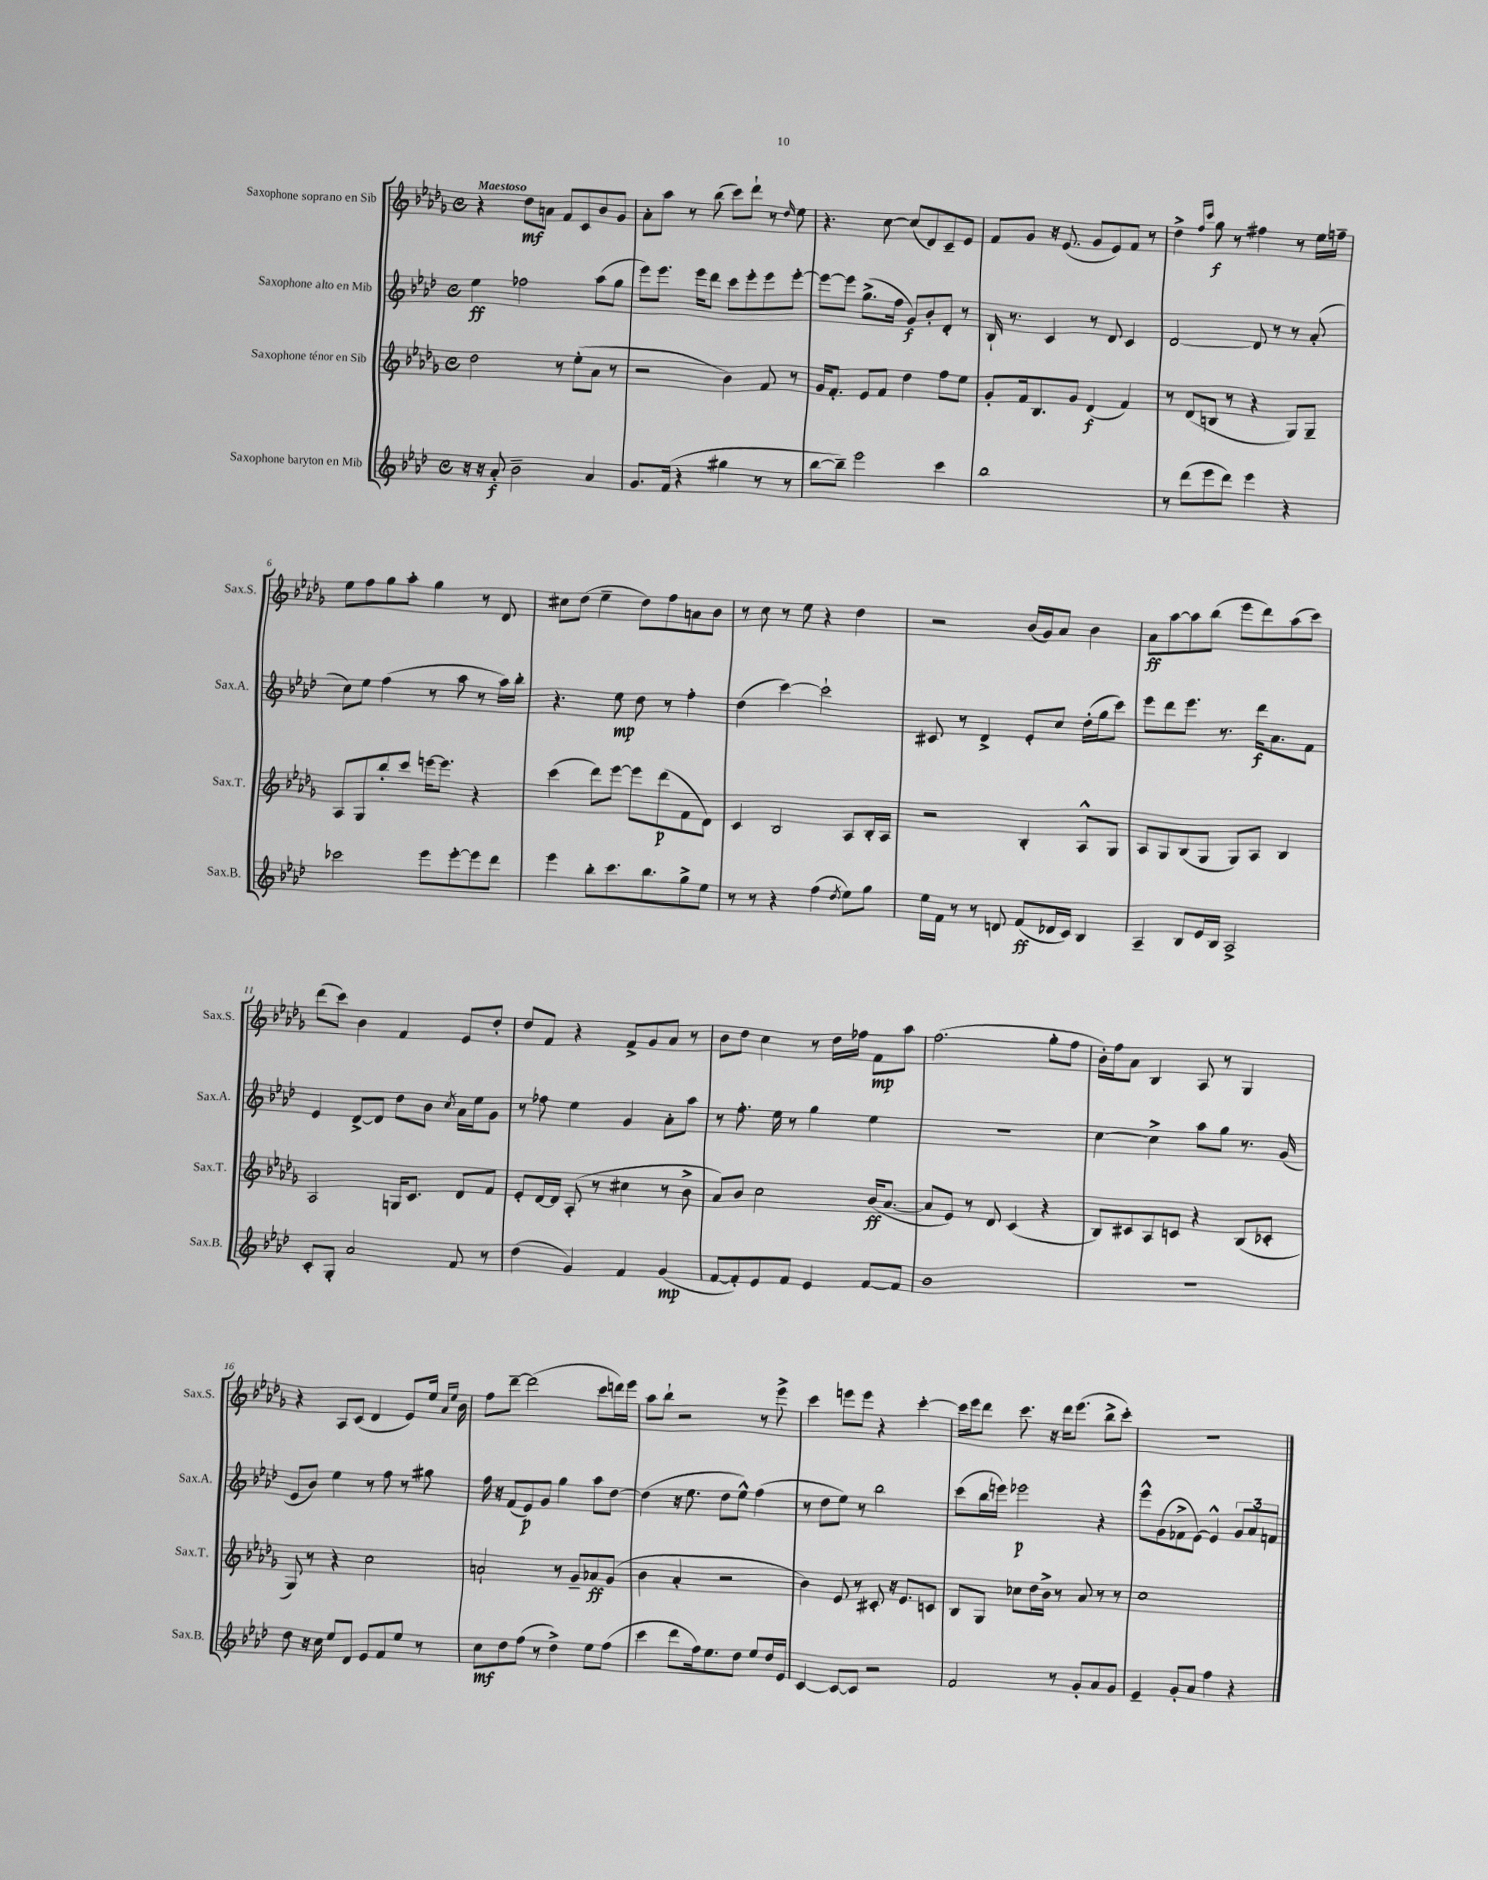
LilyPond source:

<<
\new StaffGroup <<
\new Staff = "s0" \with { instrumentName = "Saxophone soprano en Sib" shortInstrumentName = "Sax.S." } {
    \clef treble \key des \major \defaultTimeSignature \time 4/4 \tempo "Maestoso"
    r4 des''8\mf a'8 f'8 c'8 bes'8 ges'8 |
    aes'8-. aes''8 r8 bes''8( c'''8) des'''8-! r8 \grace { des''16 } ees''8 |
    r4. c''8~ c''8( des'8) c'8-- ees'8 |
    f'8 ges'8 r16 ees'8.( ges'8 ees'8) f'8 r8 |
    des''4-> \grace { f''16 c'''16 } ges''8\f r8 fis''4 r8 ees''16 f''16-- |
    ees''8 f''8 ges''8 aes''8-. ges''4 r8 des'8 |
    cis''8 des''8( ees''4-- des''8) f''8 a'8 bes'8 |
    r8 c''8 r8 ees''8 r4 des''4 |
    r2 bes'16( ges'16) aes'8 bes'4 |
    aes'8\ff aes''8~ aes''8 bes''8( ees'''8 des'''8) aes''8( c'''8) |
    des'''8( c'''8) bes'4 f'4 ees'8 des''8-. |
    des''8 f'8 r4 f'8-> ges'8 aes'8 r8 |
    bes'8 des''8 c''4 r8 des''16 fes''16 f'8\mp aes''8 |
    f''2.( ges''8-. f''8 |
    bes'16-.) f''16 aes'8 bes4 aes8 r8 ges4 |
    r4 aes8 c'8( des'4 ees'8) ees''16 \grace { aes'16 ees''16 } bes'16 |
    f''8 des'''8~-- des'''2( c'''8 d'''16) ees'''16 |
    aes''8 bes''8-! r2 r8 ees'''8-> |
    c'''4 e'''8 e'''8 r4 c'''4~-. |
    c'''16 ees'''16 des'''8 c'''8. r16 des'''16 ees'''8.( bes''8-> c'''8-.) |
    R1 \bar "|." |
}
\new Staff = "s1" \with { instrumentName = "Saxophone alto en Mib" shortInstrumentName = "Sax.A." } {
    \clef treble \key aes \major \defaultTimeSignature \time 4/4
    ees''4\ff fes''2 aes''8( g''8 |
    ees'''8) ees'''8. ees'''16 des'''8 c'''8 ees'''8-. ees'''8 ees'''8~-. |
    ees'''8~ ees'''8 g''8.->( f''16 g'8\f) bes'8-. des'8-. r8 |
    bes16-! r8. c'4 r8 des'8 c'4 |
    des'2~ des'8 r8 r8 aes'8-.( |
    c''8) ees''8 f''4( r8 aes''8 r8 aes''16) bes''16-. |
    r4. ees''8\mp des''8 r8 f''4-. |
    des''4( c'''4~) c'''2-! |
    cis'8 r8 des'4-> ees'8-. c''8 des''16-.( g''16 c'''8) |
    ees'''8 des'''8 ees'''8. r8. des'''16\f aes'8. f'8 |
    ees'4 des'8~-> des'8 des''8 bes'8 \acciaccatura { c''8 } aes'16 ees''16 g'8 |
    r8 fes''8 ees''4 g'4 aes'8-. aes''8 |
    r8 f''8.-. ees''16 r8 g''4 ees''4 |
    R1 |
    c''4~ c''4-> aes''8 g''8 r8. g'16( |
    ees'8 bes'8) ees''4 r8 f''8 r8 gis''8 |
    f''16 r16 f'8( ees'8\p) g'8 g''4 aes''8 des''8~ |
    des''4( r16 ees''8. des''8 ees''8-^) f''4( |
    r8 des''8 ees''8) r8 bes''2 |
    c'''8( bes''16 e'''16) ees'''2\p r4 |
    ees'''8-^ g'8( fes'8-> ees'8~) ees'4-^ \tuplet 3/2 { g'8 aes'8 f'8 } \bar "|." |
}
\new Staff = "s2" \with { instrumentName = "Saxophone ténor en Sib" shortInstrumentName = "Sax.T." } {
    \clef treble \key des \major \defaultTimeSignature \time 4/4
    des''2 r8 ees''8-.( aes'8 r8 |
    r2 bes'4) f'8 r8 |
    ges'16 f'8.-. ees'8 f'8 des''4 f''8 ees''8 |
    ges'8-. f'16 bes8. ges'8 des'4\f( f'4) |
    r8 des'8( b8 r8 r4 ges8) ges8-- |
    aes8 ges8 bes''8-. c'''8 e'''16~ e'''8. r4 |
    c'''4( des'''8) ees'''8~ ees'''8 des'''8\p( f'8 des'8) |
    c'4 bes2 aes8 bes16-. aes16 |
    r2 bes4-. aes8-^ ges8 |
    aes8 ges8 bes8( ges8 ges8) aes8 bes4 |
    aes2 g16 c'8. des'8 f'8 |
    ees'8-. des'16~ des'16 aes8-.( r8 cis''4 r8 bes'8-> |
    aes'8) bes'8 c''2 bes'16\ff( aes'8.~ |
    aes'8 ees'8) r8 des'8 c'4( r4 |
    bes8) cis'8 aes8 c'8 r4 bes8( ces'8-. |
    ges8) r8 r4 c''2 |
    a'2-! r8 ges'8-- aes'8\ff ges'8( |
    bes'4 aes'4-. r2 |
    bes'4) ees'8 r8 cis'8-. r16 ees'8. c'8 |
    bes8 ges8 ces''8 des''16 bes'16-> r8 aes'8 r8 r8 |
    c''1 \bar "|." |
}
\new Staff = "s3" \with { instrumentName = "Saxophone baryton en Mib" shortInstrumentName = "Sax.B." } {
    \clef treble \key aes \major \defaultTimeSignature \time 4/4
    r16 r16 aes'8-.\f bes'2-- aes'4 |
    g'8. f'16( r4 gis''4 r8 r8 |
    bes''8~ bes''8--) ees'''2 c'''4 |
    bes''1 |
    r8 des'''8( ees'''8 des'''8) ees'''4 r4 |
    ces'''2 ees'''8 ees'''8~-. ees'''8 des'''8 |
    ees'''4 bes''8-. c'''8. bes''8. g''8-> ees''8 |
    r8 r8 r4 f''4( \acciaccatura { des''8 } ees''8) g''8 |
    ees''16 f'16 r8 r8 d'8 f'8\ff( des'16 c'16) bes4 |
    aes4-- bes8 ees'16 bes16 aes2-> |
    c'8-. g8-. aes'2 f'8 r8 |
    des''4( g'4) f'4 g'4\mp( |
    f'8~ f'8-.) ees'8 f'8 ees'4 f'8~ f'8 |
    bes'1 |
    R1 |
    des''8 r16 c''16 ees''8 des'8 ees'8 f'8 ees''8 r8 |
    c''8\mf des''8 f''8( r8 des''4->) ees''8 f''8( |
    c'''4 des'''8 f''16) ees''8. des''8 ees''8 des''16 ees'16 |
    c'4~ c'8~ c'8 r2 |
    f'2 r8 g'8-. aes'8 g'8 |
    ees'4-- g'8-. aes'8 f''4 r4 \bar "|." |
}
>>
>>
